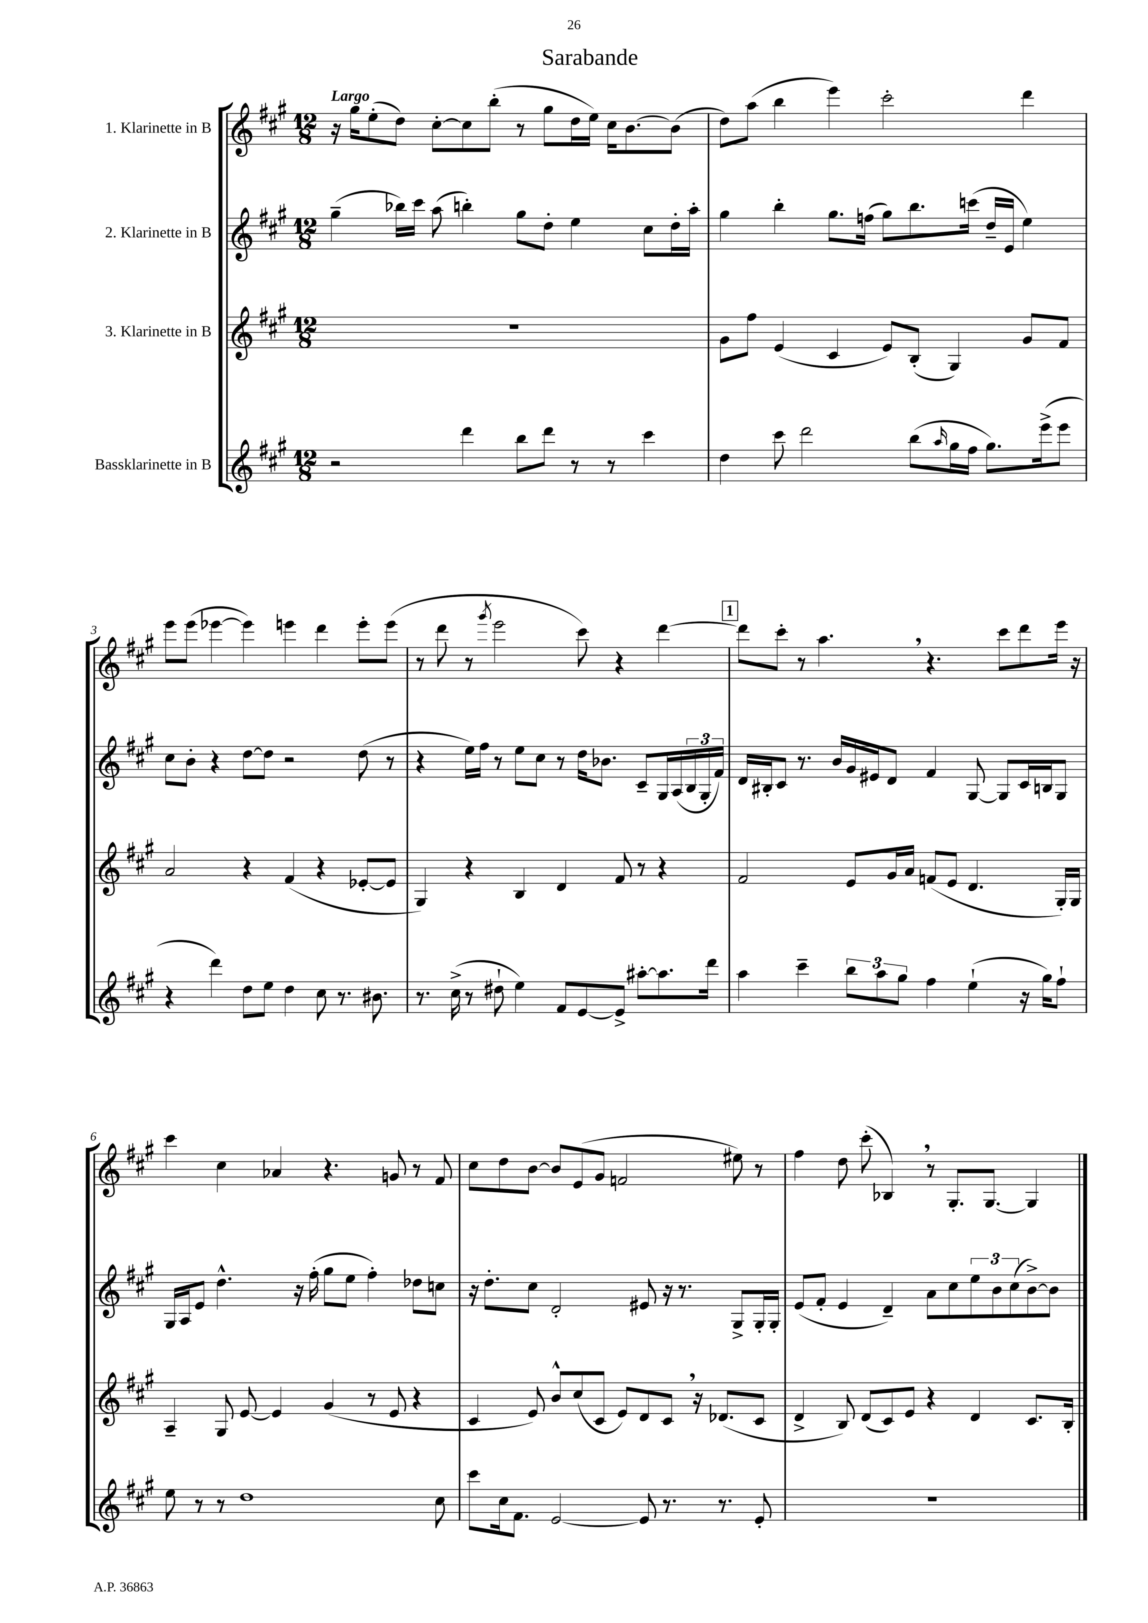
\header { title = "Sarabande" }
<<
\new StaffGroup <<
\new Staff = "s0" \with { instrumentName = "1. Klarinette in B" } {
    \clef treble \key a \major \numericTimeSignature \time 12/8 \tempo "Largo"
    r16 gis''16 e''8-.( d''8) cis''8~-. cis''8 b''8-.( r8 gis''8 d''16 e''16) cis''16 b'8.~ b'8( |
    d''8) a''8( b''4 e'''4) cis'''2-. d'''4 |
    e'''8 e'''8( ees'''4~ ees'''4) e'''4 d'''4 e'''8-. e'''8( |
    r8 d'''8 r8 \acciaccatura { gis'''8 } e'''2 cis'''8) r4 d'''4~ |
    \mark \markup { \box "1" } d'''8 cis'''8-. r8 a''4. \breathe r4. cis'''8 d'''8 e'''16 r16 |
    cis'''4 cis''4 aes'4 r4. g'8 r8 fis'8 |
    cis''8 d''8 b'8~ b'8 e'8( gis'8 f'2 eis''8) r8 |
    fis''4 d''8 cis'''8-.( bes4) \breathe r8 gis8.-. gis8.~ gis4 \bar "|." |
}
\new Staff = "s1" \with { instrumentName = "2. Klarinette in B" } {
    \clef treble \key a \major \numericTimeSignature \time 12/8
    gis''4--( bes''16) cis'''16 a''8( b''4-.) gis''8 d''8-. e''4 cis''8 d''16-. a''16-. |
    gis''4 b''4-. gis''8. f''16( gis''8) b''8. c'''16( d''16-- e'16 e''4) |
    cis''8 b'8-. r4 d''8~ d''8 r2 d''8( r8 |
    r4 e''16) fis''16 r8 e''8 cis''8 r8 d''16 bes'8. cis'8-- gis16 a16( \tuplet 3/2 { b16 gis16-. fis'16) } |
    \mark \markup { \box "1" } d'16 bis16-. cis'8 r8. b'16 gis'16 eis'16 d'8 fis'4 gis8~ gis8 cis'16 b16 gis8 |
    gis16 a16 e'8 d''4.-^ r16 fis''16-.( gis''8 e''8 fis''4-.) des''8 c''8 |
    r16 d''8.-. cis''8 d'2-. eis'8 r16 r8. gis8-> gis16-. gis16-. |
    e'8( fis'8-. e'4 d'4--) a'8 cis''8 \tuplet 3/2 { e''8 b'8 cis''8( } b'8~->) b'8 \bar "|." |
}
\new Staff = "s2" \with { instrumentName = "3. Klarinette in B" } {
    \clef treble \key a \major \numericTimeSignature \time 12/8
    R1. |
    gis'8 fis''8 e'4( cis'4 e'8) b8-.( gis4) gis'8 fis'8 |
    a'2 r4 fis'4( r4 ees'8~-. ees'8 |
    gis4) r4 b4 d'4 fis'8 r8 r4 |
    \mark \markup { \box "1" } fis'2 e'8 gis'16 a'16 f'8( e'8 d'4. gis16-.) gis16 |
    a4-- gis8 e'8~ e'4 gis'4( r8 e'8 r4 |
    cis'4 e'8) b'8-^ cis''8( cis'8 e'8) d'8 cis'8 \breathe r16 des'8.( cis'8 |
    d'4-> b8) d'8( cis'8) e'8 r4 d'4 cis'8. b16-. \bar "|." |
}
\new Staff = "s3" \with { instrumentName = "Bassklarinette in B" } {
    \clef treble \key a \major \numericTimeSignature \time 12/8
    r2 d'''4 b''8 d'''8 r8 r8 cis'''4 |
    d''4 cis'''8 d'''2 b''8( \grace { a''16 } gis''16 fis''16 gis''8.) e'''16->( e'''8 |
    r4 d'''4) d''8 e''8 d''4 cis''8 r8. bis'8. |
    r8. cis''16->( r8 dis''8-! e''4) fis'8 e'8~ e'8-> ais''8~-. ais''8. d'''16 |
    \mark \markup { \box "1" } a''4 cis'''4-- \tuplet 3/2 { b''8 a''8 gis''8 } fis''4 e''4-!( r16 gis''16) fis''8-! |
    e''8 r8 r8 d''1 cis''8 |
    cis'''8 cis''16 fis'8. e'2~ e'8 r8. r8. e'8-. |
    R1. \bar "|." |
}
>>
>>
